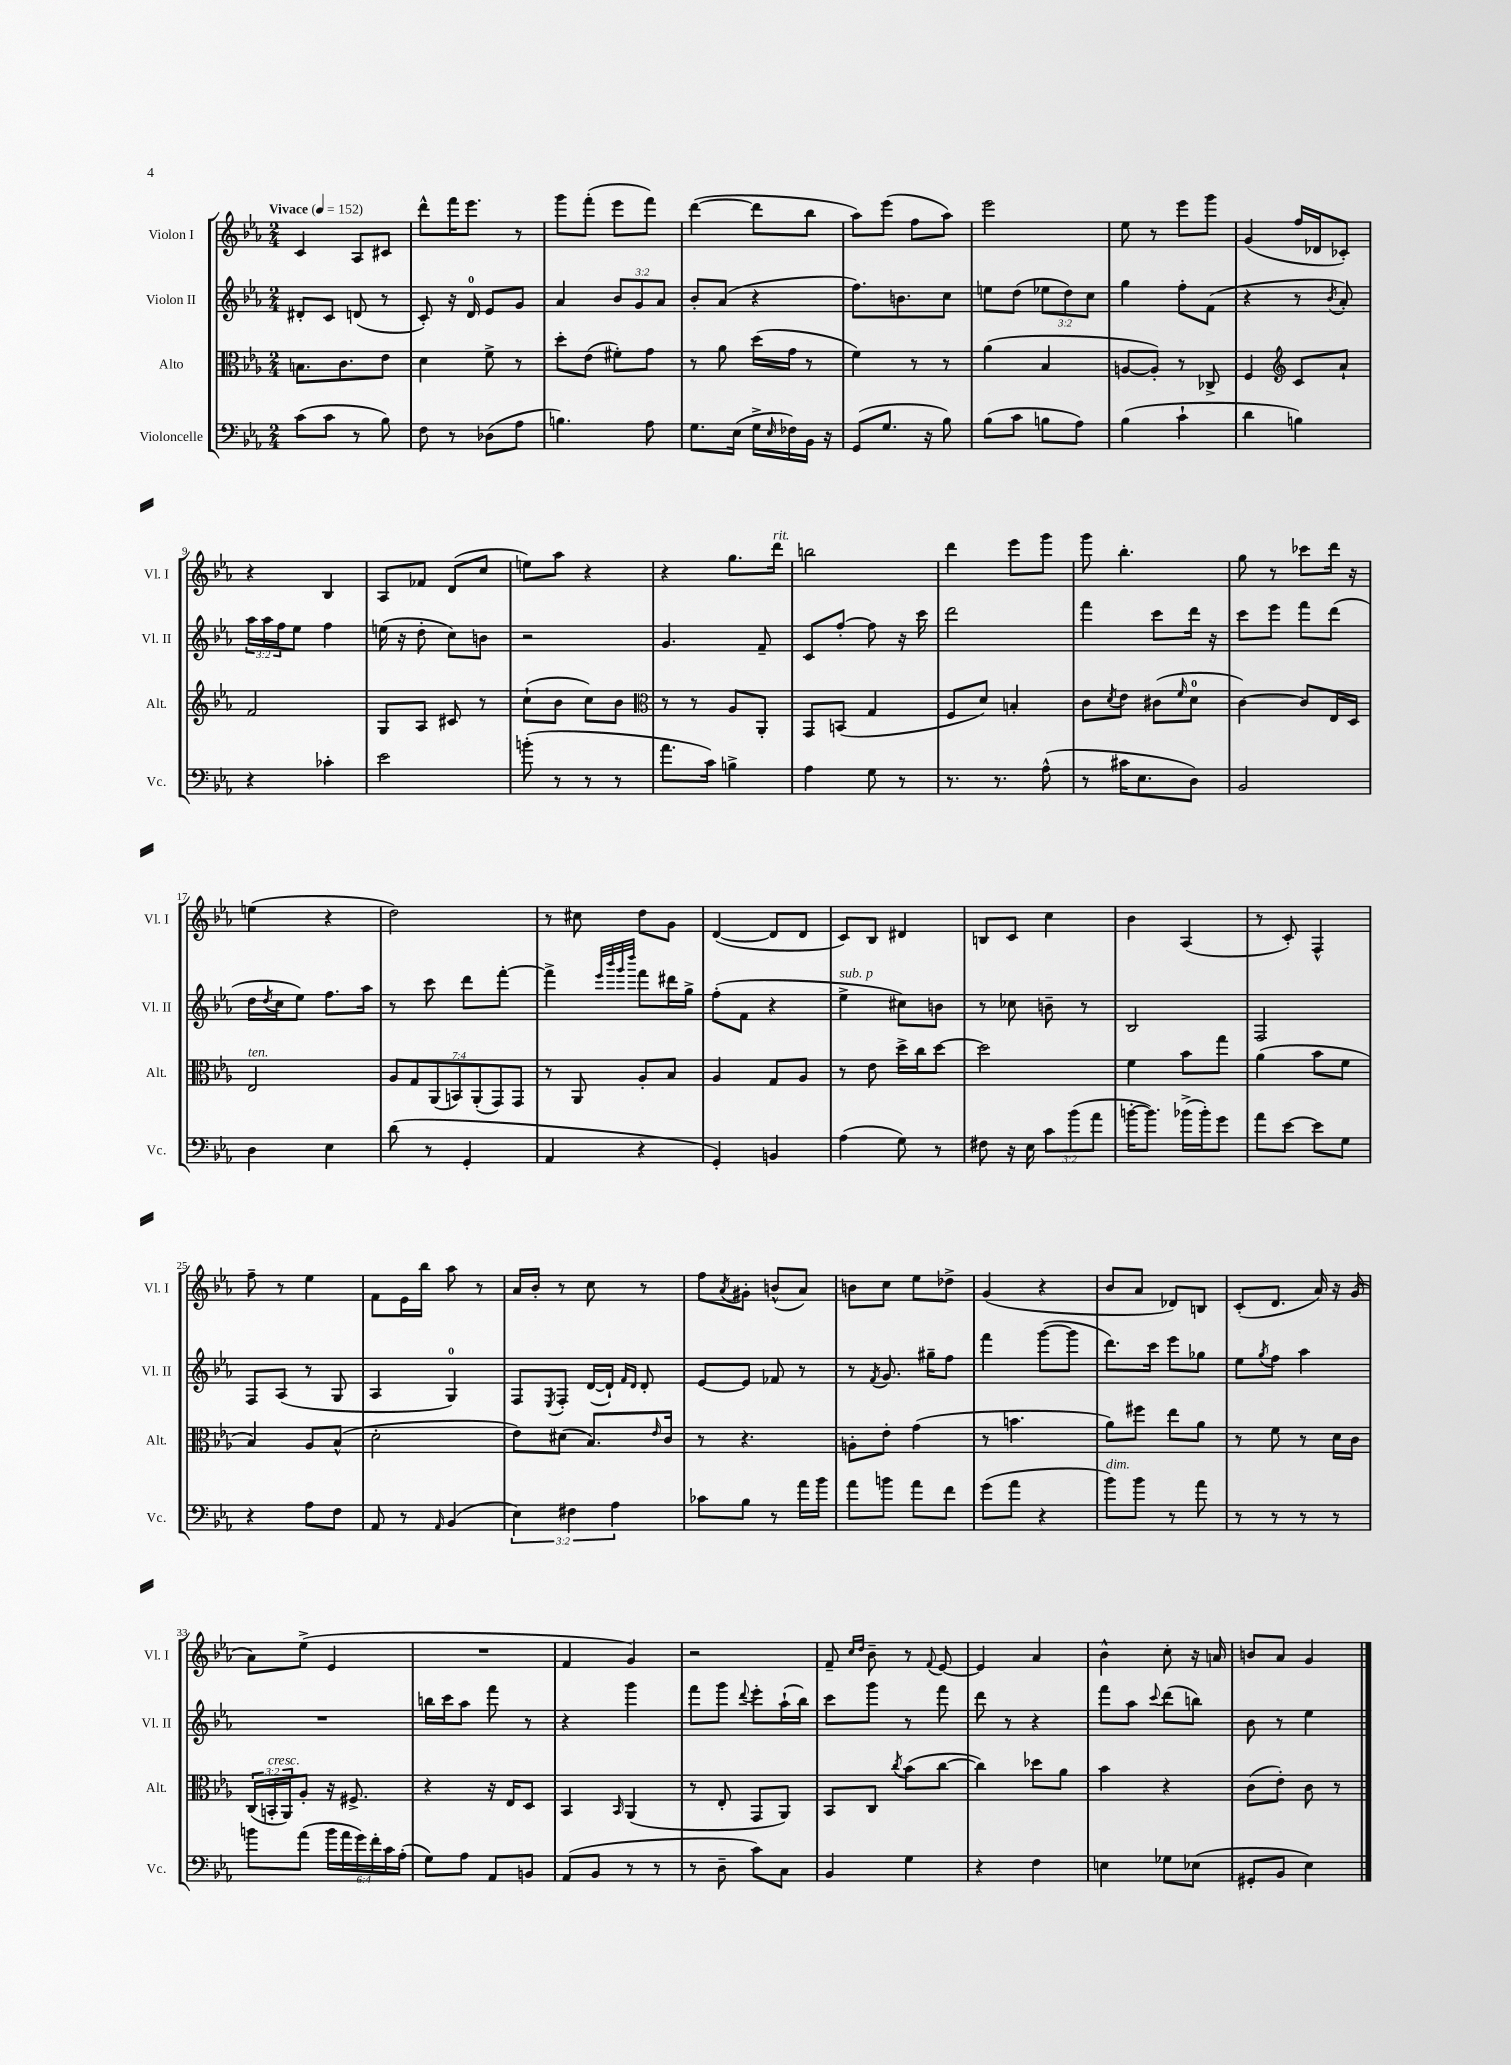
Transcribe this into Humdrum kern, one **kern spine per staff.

**kern	**kern	**kern	**kern
*staff4	*staff3	*staff2	*staff1
*clefF4	*clefC3	*clefG2	*clefG2
*k[b-e-a-]	*k[b-e-a-]	*k[b-e-a-]	*k[b-e-a-]
*M2/4	*M2/4	*M2/4	*M2/4
*MM152	*MM152	*MM152	*MM152
(8c\L	8.B\L	8d#'/L	4c/
8c\J	.	8c/J	.
.	8.c\	.	.
8r	.	(8d/	8A-/L
8B-\)	8e-\J	8r	8c#/J
=	=	=	=
8F\	4d\	8c'/)	8ddd^^\L
8r	.	16r	16fff\K
.	.	16d/	8.eee-\J
(8D-\L	8f^\	8e-/L	.
8A-\J	8r	8g/J	8r
=	=	=	=
4.B\)	8dd'\L	4a-/	8ggg\L
.	(8e-\J	.	(8fff'\J
.	8f#'\L)	12b-/L	8eee-\L
.	.	12g/	.
8A-\	8g\J	.	8fff\J)
.	.	12a-/J	.
=	=	=	=
8.G\L	8r	8b-'/L	([4ddd\
.	8a-\	(8a-/J	.
(16E-\Jk	.	.	.
16G^\LL	(16dd\LL	4r	8ddd\]L
16qqE-/	.	.	.
16F-\)	16g\JJ	.	.
16BB-\JJ	8r	.	8bb-\J
16r	.	.	.
=	=	=	=
(8GG/L	4f\)	8.ff\L)	8aa-\L)
8.G/J	.	.	(8eee-\J
.	.	8.b\	.
.	8r	.	8ff\L
16r	.	.	.
8B-\)	8r	8cc\J	8aa-\J)
=	=	=	=
(8B-\L	(4a-\	8ee\L	2eee-\
8c\J	.	(8dd\J	.
8B\L	4B-/	12ee-\L	.
.	.	12dd\)	.
8A-\J)	.	.	.
.	.	12cc\J	.
=	=	=	=
(4B-\	[8A/L	4gg\	8ee-\
.	8A'/]J)	.	8r
4c`\	8r	8ff'\L	8eee-\L
.	8C-^/	(8f\J	8ggg\J
=	=	=	=
4d\	4F/	4r	(4g/
*	*clefG2	*	*
4B\)	8c/L	8r	16ff/LL
.	.	.	16d-/J
.	.	8qb-/	.
.	8a-`/J	8a-'/)	8c-'/J)
=	=	=	=
4r	2f/	24aa-\LL	4r
.	.	24aa-\	.
.	.	24ff\J	.
.	.	8ee-\J	.
4c-'\	.	4ff\	4B-/
=	=	=	=
2e-\	8G/L	(16ee\	8A-/L
.	.	16r	.
.	8A-/J	8dd'\	8f-/J
.	8c#/	8cc\L)	(8d/L
.	8r	8b\J	8cc/J
=	=	=	=
(8b'\	(8cc`\L	2r	8ee\L)
8r	8b-\J	.	8aa-\J
8r	8cc\L)	.	4r
8r	8b-\J	.	.
=	=	=	=
*	*clefC3	*	*
8.a-\L	8r	4.g/	4r
.	8r	.	.
16c\Jk)	.	.	.
4B^\	8A-/L	.	8.gg\L
.	8AA-'/J	8f~/	.
.	.	.	16ddd\Jk
=	=	=	=
4A-\	8GG/L	8c/L	2bb\
.	(8BB/J	[8ff'/J	.
8G\	4G/	8ff\]	.
8r	.	16r	.
.	.	16ccc\	.
=	=	=	=
8.r	8F/L	2ddd\	4ddd\
.	8d/J)	.	.
8.r	.	.	.
.	4B'/	.	8eee-\L
(8A-^^\	.	.	8ggg\J
=	=	=	=
8r	8c\L	4fff\	8ggg\
.	8qd/	.	.
16c#\LK	8e-\J	.	4.bb-'\
8.E-\	.	.	.
.	(8c#\L	8ccc\L	.
.	16qqf/	.	.
8D\J)	8d\J	16ddd\Jk	.
.	.	16r	.
=	=	=	=
2BB-/	[4c\)	8ccc\L	8gg\
.	.	8eee-\J	8r
.	8c/]L	8fff\L	8ccc-\L
.	16E-/L	(8ddd\J	16ddd\Jk
.	16D/JJ	.	16r
=	=	=	=
4D\	2E-/	16dd\LL	(4ee\
.	.	8qdd/	.
.	.	16cc\J	.
.	.	8ee-\J)	.
4E-\	.	8.ff\L	4r
.	.	16aa-\Jk	.
=	=	=	=
(8d\	14A-/L	8r	2dd\)
.	14G/	.	.
8r	.	8ccc\	.
.	(14AA-/	.	.
.	14BB/)	.	.
4GG'/	.	8ddd\L	.
.	(14AA-'/	.	.
.	14GG/)	.	.
.	.	[8fff'\J	.
.	14GG/J	.	.
=	=	=	=
4AA-/	8r	4fff^\]	8r
.	8AA-/	.	8cc#\
.	.	32qqeee-/LLL	.
.	.	32qqbbb-/	.
.	.	32qqggg/	.
.	.	32qqdddd/JJJ	.
4r	8A-'/L	8fff\L	8dd\L
.	8B-/J	16ddd#\L	8g\J
.	.	16gg^\JJ	.
=	=	=	=
4GG'/)	4A-/	(8ff'\L	([4d/
.	.	8f\J	.
4BB/	8G/L	4r	8d/]L
.	8A-/J	.	8d/J
=	=	=	=
(4A-\	8r	4ee-^\	8c/L)
.	8e-\	.	8B-/J
8G\)	16dd^\LL	8cc#\L)	4d#/
.	16cc\J	.	.
8r	[8dd\J	8b\J	.
=	=	=	=
8F#\	2dd\]	8r	8B/L
16r	.	8cc-\	8c/J
16E-\	.	.	.
12c\L	.	8b~\	4cc\
(12b-\	.	.	.
.	.	8r	.
12a-\J	.	.	.
=	=	=	=
[16b'\LK	4f\	2B-/	4b-\
8.b\]J)	.	.	.
(16b-^\LL	8b-\L	.	(4A-/
16b-'\J)	.	.	.
8g\J	8gg\J	.	.
=	=	=	=
8a-\L	(4a-\	2F/	8r
[8e-\J	.	.	8c'/)
8e-\]L	8b-\L	.	4F^^/
8G\J	8f\J	.	.
=	=	=	=
4r	4B-/)	8F/L	8ff~\
.	.	(8A-/J	8r
8A-\L	8A-/L	8r	4ee-\
8F\J	(8B-^^/J	8G/	.
=	=	=	=
8AA-/	2d'\	4A-/	8f\L
8r	.	.	16e-\L
.	.	.	16bb-\JJ
16qqAA-/	.	.	.
(4BB-/	.	4G/)	8aa-\
.	.	.	8r
=	=	=	=
6E-\)	8e-\L)	8F/L	16a-/LL
.	.	.	16b-'/JJ
.	.	8qE-/	.
.	(8d#\J	8F'/J	8r
6F#\	.	.	.
.	8.B-/L)	([16d/LL	8cc\
.	.	16d`/]JJ)	.
6A-\	.	.	.
.	.	16qqf/LL	.
.	.	16qqd/JJ	.
.	.	8d'/	8r
.	16qqe-/	.	.
.	16c/Jk	.	.
=	=	=	=
8c-\L	8r	[8e-/L	8ff\L
.	.	.	8qa-/
8B-\J	4.r	8e-/]J	8g#'\J
8r	.	8f-/	(8b^^/L
16a-\LL	.	8r	8a-/J)
16b-\JJ	.	.	.
=	=	=	=
8a-\L	8A'\L	8r	8b\L
.	.	8qf/	.
8b\J	8e-'\J	8.g/	8cc\J
8a-\L	(4g\	.	8ee-\L
.	.	16gg#~\LK	.
8f\J	.	8ff\J	8dd-^\J
=	=	=	=
(8g\L	8r	4fff\	(4g/
8a-\J	4.b\	.	.
4r	.	([8ggg\L	4r
.	.	8ggg\]J	.
=	=	=	=
8b-\L)	8a-\L)	8.ddd\L)	8b-/L
8b-\J	8ff#\J	.	8a-/J
.	.	16ccc\Jk	.
8r	8ee-\L	8eee-\L	8d-/L)
8a-\	8a-\J	8gg-\J	8B/J
=	=	=	=
8r	8r	8ee-\L	(8c'/L
.	.	8qgg/	.
8r	8f\	8ff\J	8.d/J
8r	8r	4aa-\	.
.	.	.	16a-/)
8r	16d\LL	.	16r
.	16c\JJ	.	(16g/
=	=	=	=
8b\L	(24C/LL	2r	8a-\L)
.	24BB'/	.	.
.	24AA-/J)	.	.
(8a-\J	8A-'/J	.	(8ee-^\J
24b\LL	16r	.	4e-/
24a-\	.	.	.
.	8.F#^/	.	.
24g\)	.	.	.
24f'\	.	.	.
24c\	.	.	.
(24A-'\JJ	.	.	.
=	=	=	=
8G\L)	4r	16bb\LL	2r
.	.	16ccc\J	.
8A-\J	.	8aa-\J	.
8AA-/L	16r	8fff\	.
.	16E-/LK	.	.
8BB/J	8D/J	8r	.
=	=	=	=
(8AA-/L	4BB-/	4r	4f/
8BB-/J	.	.	.
.	16qqBB-/	.	.
8r	(4AA-/	4ggg\	4g/)
8r	.	.	.
=	=	=	=
8r	8r	8fff\L	2r
8D~\	8E-'/	8ggg\J	.
.	.	8qqddd/	.
8c\L)	8GG/L	8eee-'\L	.
8C\J	8AA-/J)	(16aa-`\L	.
.	.	16bb-\JJ)	.
=	=	=	=
4BB-/	8BB-/L	8ccc\L	8f~/
.	.	.	16qqcc/LL
.	.	.	16qqdd/JJ
.	8C/J	8ggg\J	8b-~\
.	8qcc/	.	.
4G\	(8b-\L	8r	8r
.	.	.	8qqf/
.	[8cc\J	8fff\	[8e-/
=	=	=	=
4r	4cc\])	8ddd\	4e-/]
.	.	8r	.
4F\	8dd-\L	4r	4a-/
.	8a-\J	.	.
=	=	=	=
4E\	4b-\	8fff\L	4b-^^\
.	.	8aa-\J	.
.	.	8qqccc/	.
8G-\L	4r	(8ddd\L	8cc'\
(8E-\J	.	8bb\J)	16r
.	.	.	16a/
=	=	=	=
8GG#'/L	(8c\L	8b-\	8b/L
8BB-/J	8e-'\J)	8r	8a-/J
4E-\)	8c\	4ee-\	4g/
.	8r	.	.
==	==	==	==
*-	*-	*-	*-
